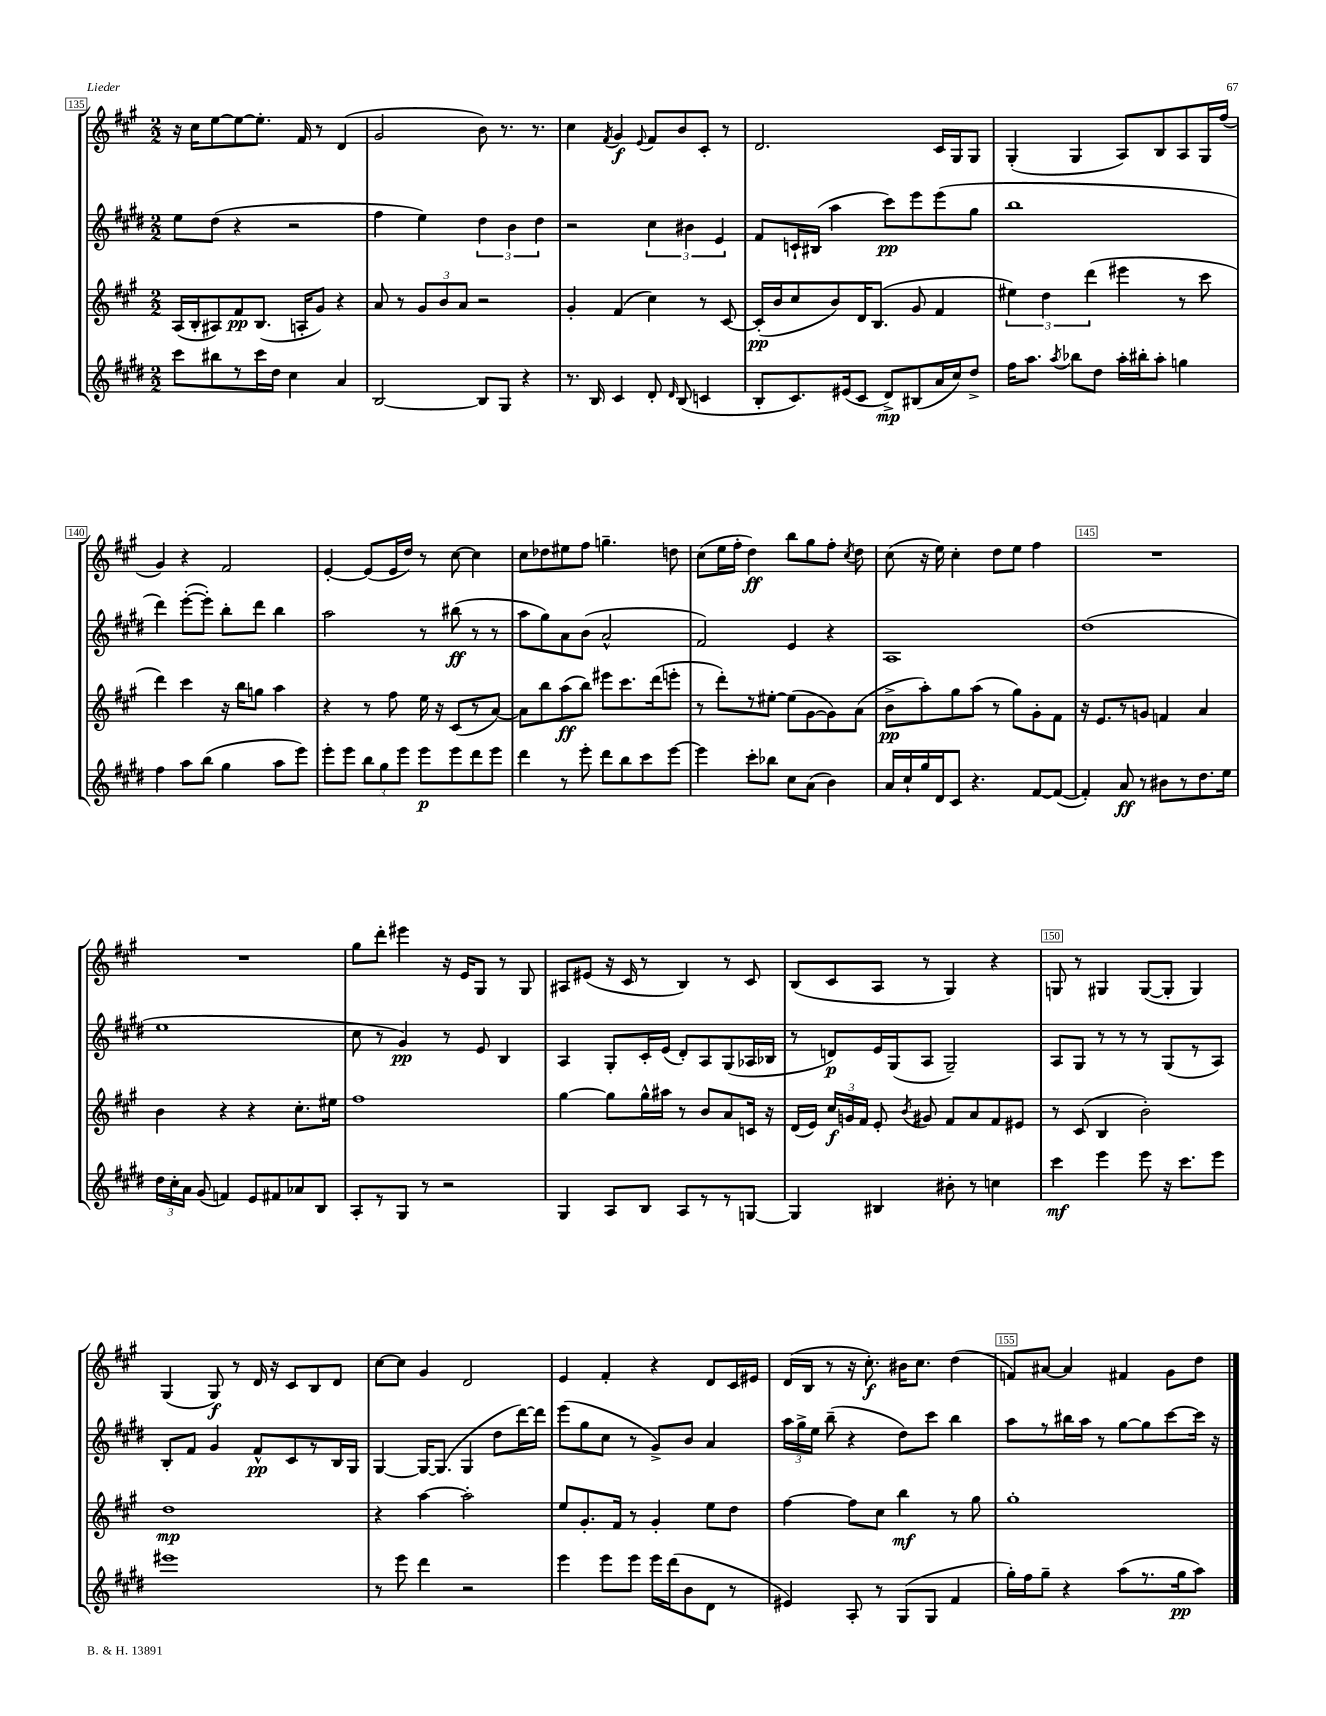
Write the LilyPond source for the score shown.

<<
\new StaffGroup <<
\new Staff = "s0" {
    \clef treble \key a \major \numericTimeSignature \time 2/2
    \autoBeamOff r16 cis''16[ e''8~ e''8~ e''8.]-. fis'16 r8 d'4( |
    gis'2 b'8) r8. r8. |
    cis''4 \acciaccatura { fis'8 } gis'4\f \appoggiatura { e'8 } fis'8[ b'8 cis'8]-. r8 |
    d'2. cis'16[ gis16 gis8] |
    gis4-.( gis4 a8[) b8 a8 gis16 fis''16]( |
    gis'4) r4 fis'2 |
    e'4~-. e'8[( e'16 d''16]) r8 cis''8~ cis''4 |
    cis''8[ des''8 eis''8 fis''8] g''4.-- d''8 |
    cis''8[( e''16 fis''16]-. d''4\ff) b''8[ gis''8 fis''8]-. \acciaccatura { cis''8 } d''8 |
    cis''8( r16 e''16) cis''4-. d''8[ e''8] fis''4 |
    R1 |
    R1 |
    gis''8[ d'''8]-. eis'''4 r16 e'16[ gis8] r8 gis8 |
    ais8[ eis'8]( r16 cis'16 r8 b4) r8 cis'8 |
    b8[( cis'8 a8] r8 gis4) r4 |
    g8 r8 gis4 gis8[~( gis8]-. gis4) |
    gis4( gis8\f) r8 d'16 r16 cis'8[ b8 d'8] |
    cis''8[~ cis''8] gis'4 d'2 |
    e'4 fis'4-. r4 d'8[ cis'16 eis'16] |
    d'16[( b16] r8 r16 cis''8.-.\f) bis'16[ cis''8.] d''4( |
    f'8[) ais'8]~ ais'4 fis'4 gis'8[ d''8] \bar "|." |
}
\new Staff = "s1" {
    \clef treble \key e \major \numericTimeSignature \time 2/2
    \autoBeamOff e''8[ dis''8]( r4 r2 |
    fis''4 e''4) \tuplet 3/2 { dis''4 b'4 dis''4 } |
    r2 \tuplet 3/2 { cis''4 bis'4 e'4 } |
    fis'8[ c'16-! bis16]( a''4 cis'''8[\pp) e'''8 e'''8( gis''8] |
    b''1 |
    dis'''4) e'''8[~-.( e'''8]-.) b''8[-. dis'''8] b''4 |
    a''2 r8 bis''8\ff( r8 r8 |
    a''8[ gis''8) a'8 b'8]( a'2-^ |
    fis'2) e'4 r4 |
    a1 |
    dis''1( |
    e''1 |
    cis''8 r8 gis'4\pp) r8 e'8 b4 |
    a4 gis8[-. cis'16-. e'16]( dis'8[-.) a8 gis8( aes16 bes16] |
    r8 d'8[\p) e'16 gis16( a8] gis2--) |
    a8[ gis8] r8 r8 r8 gis8[( r8 a8]) |
    b8[-. fis'8] gis'4 fis'8[-^\pp cis'8 r8 b16 gis16] |
    gis4~ gis16[~ gis8.]( gis4 dis''8[ dis'''16~) dis'''16] |
    e'''8[( gis''8 cis''8] r8 gis'8[->) b'8] a'4 |
    \tuplet 3/2 { a''16[ gis''16-> e''16] } b''8--( r4 dis''8[) cis'''8] b''4 |
    a''8[ r8 bis''16 a''16] r8 gis''8[~ gis''8 cis'''8~ cis'''16] r16 \bar "|." |
}
\new Staff = "s2" {
    \clef treble \key a \major \numericTimeSignature \time 2/2
    \autoBeamOff a16[( b16-. ais8) fis'8\pp b8.]( a16[-. gis'8]) r4 |
    a'8 r8 \tuplet 3/2 { gis'8[ b'8 a'8] } r2 |
    gis'4-. fis'4( cis''4) r8 cis'8~ |
    cis'16[-.\pp( b'16 cis''8 b'8) d'16 b8.]( gis'8 fis'4 |
    \tuplet 3/2 { eis''4) d''4 d'''4( } eis'''4 r8 cis'''8 |
    d'''4) cis'''4 r16 b''16[ g''8] a''4 |
    r4 r8 fis''8 e''16 r16 cis'8[( r8 a'8]~) |
    a'8[ b''8 a''8\ff( b''8]) eis'''8[ cis'''8. d'''16( e'''8]-. |
    r8 d'''8[-.) r8 eis''8]~-. eis''8[( gis'8~ gis'8) a'8]( |
    b'8[->\pp a''8-.) gis''8 a''8]( r8 gis''8[) gis'8-. fis'8] |
    r16 e'8.[ r8 g'8] f'4 a'4 |
    b'4 r4 r4 cis''8.[-. eis''16] |
    fis''1 |
    gis''4~ gis''8[ gis''16-^ ais''16] r8 b'8[ a'8 c'16] r16 |
    d'16[( e'16]) \tuplet 3/2 { cis''16[\f g'16 fis'16] } e'8-. \acciaccatura { b'8 } gis'8 fis'8[ a'8 fis'8 eis'8] |
    r8 cis'8( b4 b'2-.) |
    d''1\mp |
    r4 a''4~ a''2-. |
    e''8[ gis'8.-. fis'16] r8 gis'4-. e''8[ d''8] |
    fis''4~ fis''8[ cis''8] b''4\mf r8 gis''8 |
    gis''1-. \bar "|." |
}
\new Staff = "s3" {
    \clef treble \key e \major \numericTimeSignature \time 2/2
    \autoBeamOff cis'''8[ bis''8 r8 cis'''16 dis''16] cis''4 a'4 |
    b2~ b8[ gis8] r4 |
    r8. b16 cis'4 dis'8-. \grace { dis'16 } b8( c'4 |
    b8[-. cis'8.) eis'16( cis'8] dis'8[->\mp) bis8( a'16 cis''16) dis''8]-> |
    fis''16[ a''8.] \acciaccatura { a''8 } bes''8[ dis''8] a''16[-. bis''16-. a''8]-. g''4 |
    fis''4 a''8[ b''8]( gis''4 a''8[ e'''8]) |
    e'''8[-. e'''8] \tuplet 3/2 { b''8[ gis''8 e'''8] } e'''8[\p e'''8 dis'''8 e'''8] |
    dis'''4 r8 e'''8-. dis'''8[ b''8 cis'''8 e'''8]~ |
    e'''4 cis'''8[-. bes''8] cis''8[ a'8]( b'4) |
    a'16[ cis''16-! gis''16 dis'16 cis'8] r4. fis'8[~ fis'8]~( |
    fis'4-.) a'8\ff r8 bis'8[ r8 dis''8. e''16] |
    \tuplet 3/2 { dis''16[ cis''16-. a'16] } gis'8( f'4) e'8[ fis'8 aes'8 b8] |
    a8[-. r8 gis8] r8 r2 |
    gis4 a8[ b8] a8[ r8 r8 g8]~ |
    g4 bis4 bis'8-. r8 c''4 |
    cis'''4\mf e'''4 e'''8 r16 cis'''8.[ e'''8] |
    eis'''1 |
    r8 e'''8 dis'''4 r2 |
    e'''4 e'''8[ e'''8] e'''16[ dis'''16( b'8 dis'8] r8 |
    eis'4) a8-. r8 gis8[( gis8] fis'4 |
    gis''16[-.) fis''16 gis''8]-- r4 a''8[( r8. gis''16\pp a''8]) \bar "|." |
}
>>
>>
\layout { \context { \Score currentBarNumber = #135 \override BarNumber.break-visibility = ##(#f #t #t) barNumberVisibility = #(every-nth-bar-number-visible 5) \override BarNumber.stencil = #(make-stencil-boxer 0.1 0.3 ly:text-interface::print) } }
